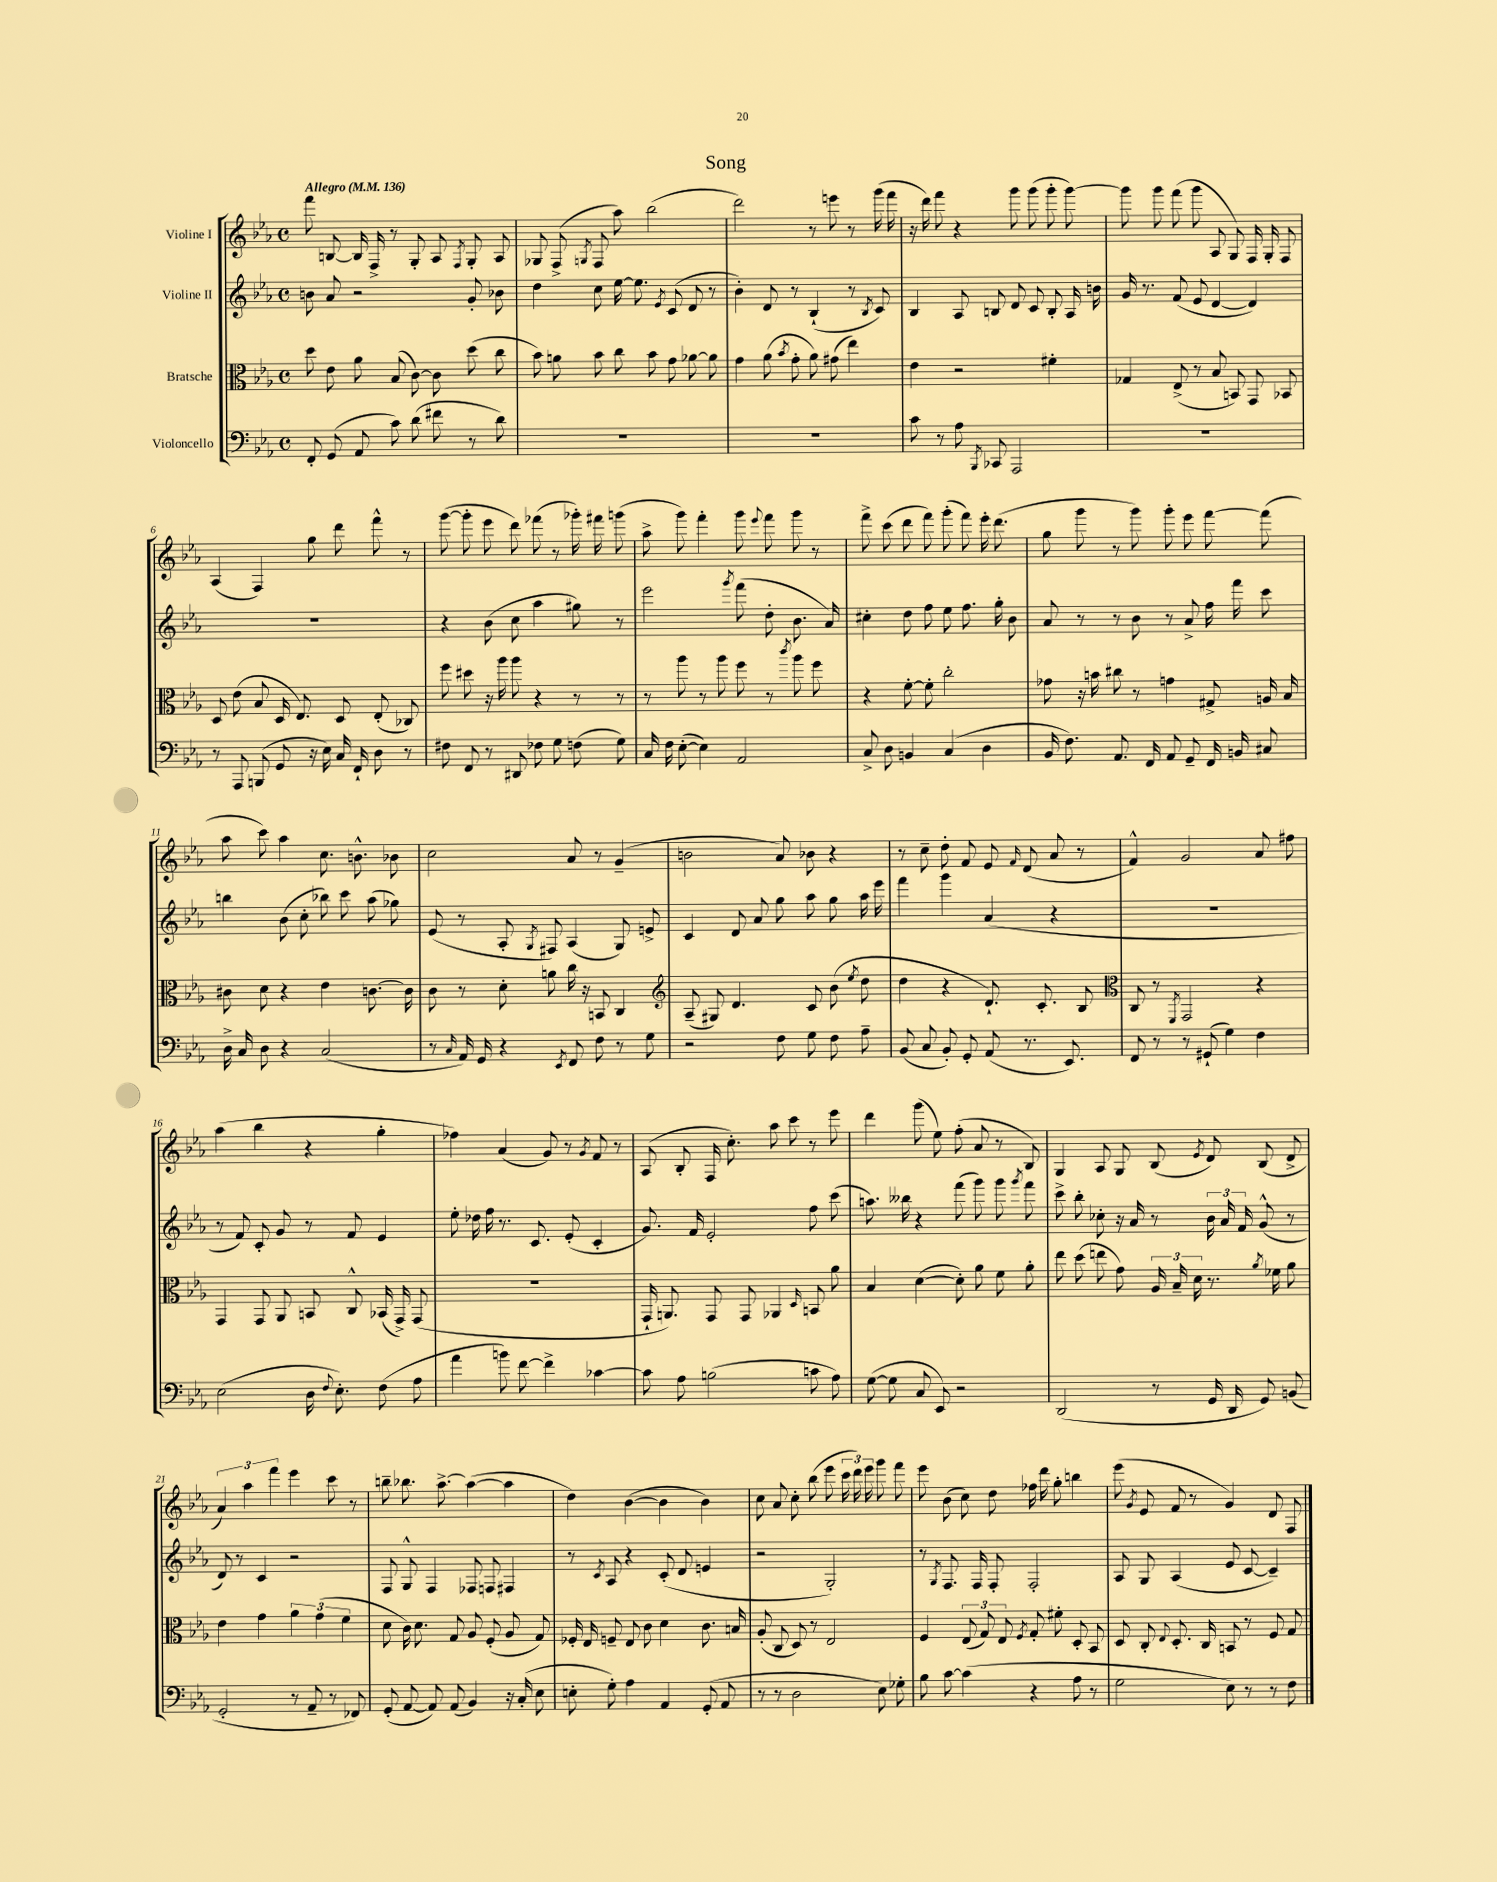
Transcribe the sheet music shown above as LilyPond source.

\header { title = "Song" }
<<
\new StaffGroup <<
\new Staff = "s0" \with { instrumentName = "Violine I" } {
    \clef treble \key ees \major \defaultTimeSignature \time 4/4 \tempo "Allegro" 4 = 136
    \autoBeamOff f'''8 b8~ b16 f16-> r8 g8-. aes8 \acciaccatura { f8 } g8-. aes8 |
    ges8 f8->( \acciaccatura { g8 } f8 aes''8) bes''2( |
    d'''2) r8 e'''8 r8 g'''16( f'''16 |
    r16 d'''16) f'''8 r4 g'''8 g'''8( g'''8-. g'''8~) |
    g'''8 g'''8 f'''8( g'''8 aes8 g8) f16 g16-. f8 |
    aes4( f4) g''8 d'''8 f'''8-^ r8 |
    g'''8~( g'''8-. ees'''8 d'''8) fes'''8( r8 ges'''16-.) fis'''16 g'''8( |
    aes''8-> g'''8) f'''4-. g'''8 \appoggiatura { ees'''8 } f'''8 g'''8 r8 |
    f'''8-> c'''8( d'''8 f'''8) g'''8-.( f'''8) ees'''16-. d'''8.( |
    g''8 g'''8 r8 g'''8) g'''8-. ees'''8 f'''8~ f'''8( |
    aes''8 c'''8) aes''4 c''8. b'8.-^ bes'8 |
    c''2 aes'8 r8 g'4--( |
    b'2 aes'8) bes'8 r4 |
    r8 c''8-- d''8-. f'8 ees'8 \grace { f'16 } d'8( aes'8 r8 |
    f'4-^) g'2 aes'8 fis''8 |
    aes''4( bes''4 r4 g''4-. |
    fes''4) aes'4( g'8) r8 \acciaccatura { g'8 } f'8 r8 |
    aes8( bes8-. f16 c''8.-.) aes''8 c'''8 r8 ees'''8 |
    d'''4 g'''8( ees''8) f''8-.( aes'8 r8 bes8) |
    g4 aes8 g8 bes8( \acciaccatura { ees'8 } d'8) bes8( d'8-> |
    \tuplet 3/2 { aes'4) aes''4 f'''4 } ees'''4 c'''8 r8 |
    b''8-- bes''8. aes''8.~-> aes''4~( aes''4 |
    d''4) bes'4~( bes'4 bes'4) |
    c''8 aes'8 c''8-. bes''8( ees'''8 \tuplet 3/2 { c'''16 d'''16) ees'''16 } g'''8 f'''8 |
    ees'''8 bes'8( c''8) d''8 fes''16 d'''16 g''8-. b''4 |
    ees'''8( \acciaccatura { g'8 } ees'8 f'8 r8 g'4) d'8 f8 \bar "|." |
}
\new Staff = "s1" \with { instrumentName = "Violine II" } {
    \clef treble \key ees \major \defaultTimeSignature \time 4/4
    \autoBeamOff b'8 aes'8 r2 g'8-. bes'8 |
    d''4 c''8 ees''16~ ees''8. \acciaccatura { ees'8 } c'8( d'8 r8 |
    bes'4-.) d'8 r8 bes4-!( r8 \acciaccatura { bes8 } c'8) |
    bes4 aes8 b8 d'8 c'8 b8-. aes16 b'16 |
    g'16 r8. f'8( ees'8 d'4~ d'4) |
    R1 |
    r4 bes'8( c''8 aes''4 gis''8) r8 |
    ees'''2 \acciaccatura { g'''8 } f'''8( d''8-. bes'8. aes'16) |
    cis''4-. d''8 f''8 ees''8 f''8. g''16-. bes'8 |
    aes'8 r8 r8 bes'8 r8 aes'8-> f''16 f'''16 c'''8 |
    b''4 bes'8( c''8-. bes''8) c'''8 aes''8( ges''8) |
    ees'8( r8 aes8-. \acciaccatura { g8 } fis8) aes4( g8) e'8-> |
    c'4 d'8 aes'8 g''8 aes''8 g''8 aes''16 ees'''16 |
    f'''4 g'''4 aes'4( r4 |
    R1 |
    r8 f'8) c'8-. g'8 r8 f'8 ees'4 |
    ees''8-. des''16 f''16 r8. c'8. ees'8-.( c'4-. |
    g'8.) f'16 ees'2-. f''8 c'''8( |
    a''8.) beses''16 r4 f'''8( g'''8) g'''8 \acciaccatura { g'''8 } f'''8 |
    c'''8-> bes''8-. ces''8-. r16 aes'16 r8 \tuplet 3/2 { bes'16 aes'16 f'16 } g'8-^( r8 |
    d'8) r8 c'4 r2 |
    f8 g8-^ f4 fes8 f8 fis4 |
    r8 \acciaccatura { c'8 } aes8 r4 c'8-.( d'8 e'4 |
    r2 g2-.) |
    r8 \acciaccatura { g8 } f8. f16 f8-. f2-. |
    aes8 g8 aes4( ees'8 c'8~ c'4--) \bar "|." |
}
\new Staff = "s2" \with { instrumentName = "Bratsche" } {
    \clef alto \key ees \major \defaultTimeSignature \time 4/4
    \autoBeamOff d''8 ees'8 aes'8 bes8( c'8~) c'8 d''8( c''8 |
    bes'8) a'8 bes'8 c''8 bes'8 g'8 aes'8~ aes'8 |
    g'4 aes'8( \acciaccatura { bes'8 } g'8-. aes'8) gis'8( ees''4) |
    ees'4 r2 fis'4-. |
    ges4 ees8->( r8 bes8 b,8) g,8 bes,8 |
    d8 ees'8( bes8 d16 ees8.) d8 ees8-.( ces8) |
    f''8 dis''8 r16 aes''16 aes''8 r4 r8 r8 |
    r8 aes''8 r8 aes''8 f''8 r8 \acciaccatura { c'''8 } aes''8 f''8 |
    r4 f'8~-. f'8-. c''2-. |
    ges'8 r16 b'16 cis''8 r8 g'4 gis8-> a16 bes16 |
    cis'8 d'8 r4 ees'4 c'8.~ c'16 |
    c'8 r8 d'8-. a'8 c''16 r16 b,8 c4 |
    \clef treble aes8--( gis8) d'4. c'8 bes'8( \acciaccatura { ees''8 } d''8 |
    d''4 r4 d'8.-!) c'8.-. bes8 |
    \clef alto c8 r8 \acciaccatura { f,8 } g,2 r4 |
    g,4 g,8 aes,8 b,8 c8-^ bes,16( g,16->) g,8( |
    R1 |
    g,16-! a,8.) g,8 g,8 aes,4 \grace { d16 } b,8 aes'8 |
    bes4 d'4~( d'8-.) aes'8 f'8 aes'8-. |
    ees''8 d''8( e''8 g'8) \tuplet 3/2 { aes16 bes16-- d'16 } r8. \acciaccatura { aes'8 } fes'16 aes'8 |
    ees'4 g'4 \tuplet 3/2 { aes'4 g'4( f'4 } |
    d'8 c'16) d'8. g8 aes8 f8-.( aes8 g8) |
    fes16-. ees16 f8-- ees8 c'8 d'4 c'8. b16 |
    aes8-.( c8 d8) r8 ees2 |
    f4 \tuplet 3/2 { ees8( g8) ees8 } \acciaccatura { f8 } g8-. fis'8-. d8-. bes,8 |
    d8 c8-. \appoggiatura { ees8 } d8.-. c16 b,8 r8 f8 g8 \bar "|." |
}
\new Staff = "s3" \with { instrumentName = "Violoncello" } {
    \clef bass \key ees \major \defaultTimeSignature \time 4/4
    \autoBeamOff f,8-. g,8( aes,8 c'8) d'8( fis'8 r8 d'8) |
    R1 |
    R1 |
    c'8 r8 aes8 \acciaccatura { bes,,8 } ces,8 aes,,2 |
    R1 |
    r8 aes,,8 b,,8( g,8 r16 ees16) c16 f,16-! d8 r8 |
    fis8 f,8 r8 dis,8 fes8 g8 f8( g8) |
    c16 f16 ees8~-.( ees4) aes,2 |
    c8-> d8 b,4 c4( d4 |
    bes,16 f8.) aes,8. f,16 aes,8 g,8-- f,16 b,16 cis8 |
    d16-> c16 d8 r4 c2( |
    r8 \grace { c16 } aes,16) g,16 r4 \acciaccatura { ees,8 } f,8 f8 r8 g8 |
    r2 f8 g8 f8 aes8-- |
    bes,8( c8 bes,8-.) g,8-. aes,8( r8. ees,8.) |
    f,8 r8 r8 gis,8-!( g4) f4 |
    ees2( d16 \appoggiatura { f8 } ees8.-.) f8( aes8 |
    aes'4 b'8) f'8~ f'4-> ces'4~ |
    ces'8 aes8 b2( c'8 aes8) |
    g8~( g8 c8 ees,8) r2 |
    d,2( r8 g,16 d,16 g,8) b,8( |
    g,2-. r8 aes,8-- r8 fes,8) |
    g,8-.( aes,8~ aes,8) aes,8( bes,4) r16 c16-.( ees8 |
    e8-. g8-.) aes4 aes,4 g,8-.( aes,8 |
    r8 r8 d2 ees8) ges8-. |
    bes8 c'8~ c'4( r4 aes8 r8 |
    g2 ees8) r8 r8 f8 \bar "|." |
}
>>
>>
